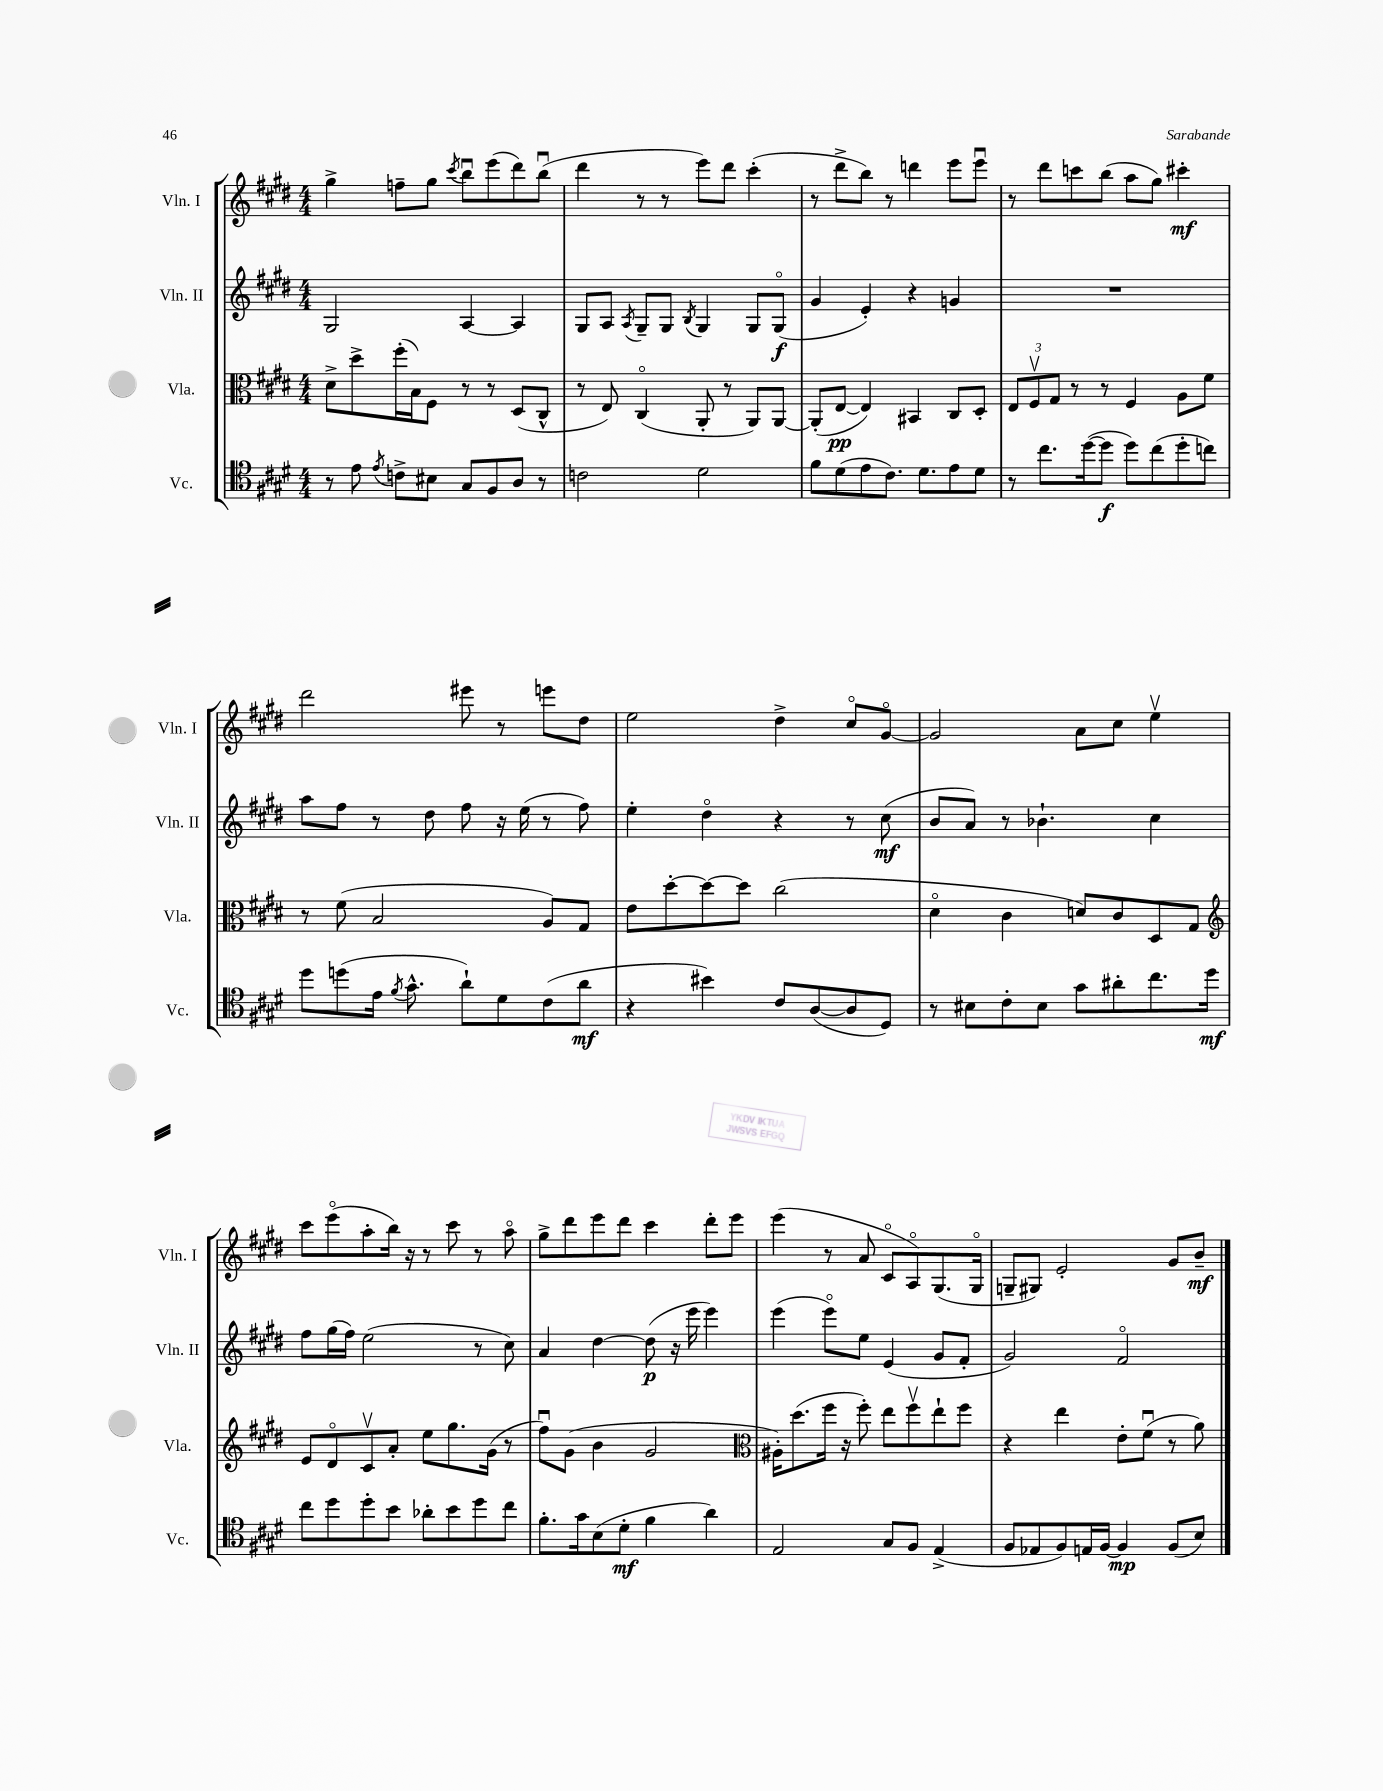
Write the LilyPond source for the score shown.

<<
\new StaffGroup <<
\new Staff = "s0" \with { instrumentName = "Vln. I" shortInstrumentName = "Vln. I" } {
    \clef treble \key e \major \numericTimeSignature \time 4/4
    \autoBeamOff gis''4-> f''8[-- gis''8] \acciaccatura { cis'''8 } b''8[\downbow e'''8( dis'''8) b''8]\downbow( |
    dis'''4 r8 r8 e'''8[) dis'''8] cis'''4-.( |
    r8 dis'''8[-> b''8]) r8 d'''4 e'''8[ e'''8]\downbow |
    r8 dis'''8[ c'''8 b''8]( a''8[ gis''8]) cis'''4-.\mf |
    dis'''2 eis'''8 r8 e'''8[ dis''8] |
    e''2 dis''4-> cis''8[\flageolet gis'8]~\flageolet |
    gis'2 a'8[ cis''8] e''4\upbow |
    cis'''8[ e'''8\flageolet( a''8-. b''16]) r16 r8 cis'''8 r8 a''8\flageolet |
    gis''8[-> dis'''8 e'''8 dis'''8] cis'''4 dis'''8[-. e'''8] |
    e'''4( r8 a'8 cis'8[\flageolet a8\flageolet) gis8.( gis16]\flageolet |
    g8[-- gis8]) e'2-. gis'8[ b'8]--\mf \bar "|." |
}
\new Staff = "s1" \with { instrumentName = "Vln. II" shortInstrumentName = "Vln. II" } {
    \clef treble \key e \major \numericTimeSignature \time 4/4
    \autoBeamOff gis2 a4~ a4 |
    gis8[ a8] \acciaccatura { a8 } gis8[-- gis8] \acciaccatura { b8 } gis4 gis8[ gis8]\flageolet\f( |
    gis'4 e'4-.) r4 g'4 |
    R1 |
    a''8[ fis''8] r8 dis''8 fis''8 r16 e''16( r8 fis''8) |
    e''4-. dis''4\flageolet r4 r8 cis''8\mf( |
    b'8[ a'8]) r8 bes'4.-! cis''4 |
    fis''8[ gis''16( fis''16]) e''2( r8 cis''8) |
    a'4 dis''4~ dis''8\p( r16 e'''16 e'''4) |
    e'''4( e'''8[\flageolet) e''8] e'4( gis'8[ fis'8]-. |
    gis'2) fis'2\flageolet \bar "|." |
}
\new Staff = "s2" \with { instrumentName = "Vla." shortInstrumentName = "Vla." } {
    \clef alto \key e \major \numericTimeSignature \time 4/4
    \autoBeamOff dis'8[-> dis''8-> fis''16-.( b16) fis8] r8 r8 dis8[( cis8]-^ |
    r8 e8) cis4\flageolet( a,8-. r8 a,8[) a,8]~ |
    a,8[-.( e8]~\pp e4) bis,4 cis8[ dis8]-. |
    \tuplet 3/2 { e8[ fis8\upbow gis8] } r8 r8 fis4 a8[ fis'8] |
    r8 fis'8( b2 a8[) gis8] |
    e'8[ dis''8~-. dis''8~ dis''8] cis''2( |
    dis'4\flageolet cis'4 d'8[) cis'8 dis8 gis8] |
    \clef treble e'8[ dis'8\flageolet cis'8\upbow a'8]-. e''8[ gis''8. gis'16]( r8 |
    fis''8[\downbow) gis'8]( b'4 gis'2 |
    \clef alto ais16[-.) dis''8.( fis''16] r16 fis''8-.) e''8[ fis''8\upbow e''8-! fis''8] |
    r4 e''4 e'8[-. fis'8]\downbow( r8 a'8) \bar "|." |
}
\new Staff = "s3" \with { instrumentName = "Vc." shortInstrumentName = "Vc." } {
    \clef tenor \key e \major \numericTimeSignature \time 4/4
    \autoBeamOff r8 e'8 \acciaccatura { e'8 } c'8[-> bis8] gis8[ fis8 a8] r8 |
    c'2 dis'2 |
    fis'8[ dis'8( e'8 cis'8.]) dis'8.[ e'8 dis'8] |
    r8 cis''8.[ dis''16~( dis''8]\f dis''8[) cis''8( dis''8-. c''8]) |
    dis''8[ d''8( e'16] \acciaccatura { fis'8 } gis'8.-^ a'8[-!) dis'8 cis'8( a'8]\mf |
    r4 bis'4) cis'8[ a8~( a8 dis8]) |
    r8 bis8[ cis'8-. bis8] gis'8[ ais'8-. cis''8. dis''16]\mf |
    cis''8[ dis''8 dis''8-. b'8] aes'8[-. b'8 dis''8 cis''8] |
    fis'8.[-. gis'16 b8( dis'8]-.\mf fis'4 a'4) |
    e2 gis8[ fis8] e4->( |
    fis8[ ees8 fis8) e16 fis16]~ fis4\mp fis8[( b8]) \bar "|." |
}
>>
>>
\layout { \context { \Score \remove "Bar_number_engraver" } }
